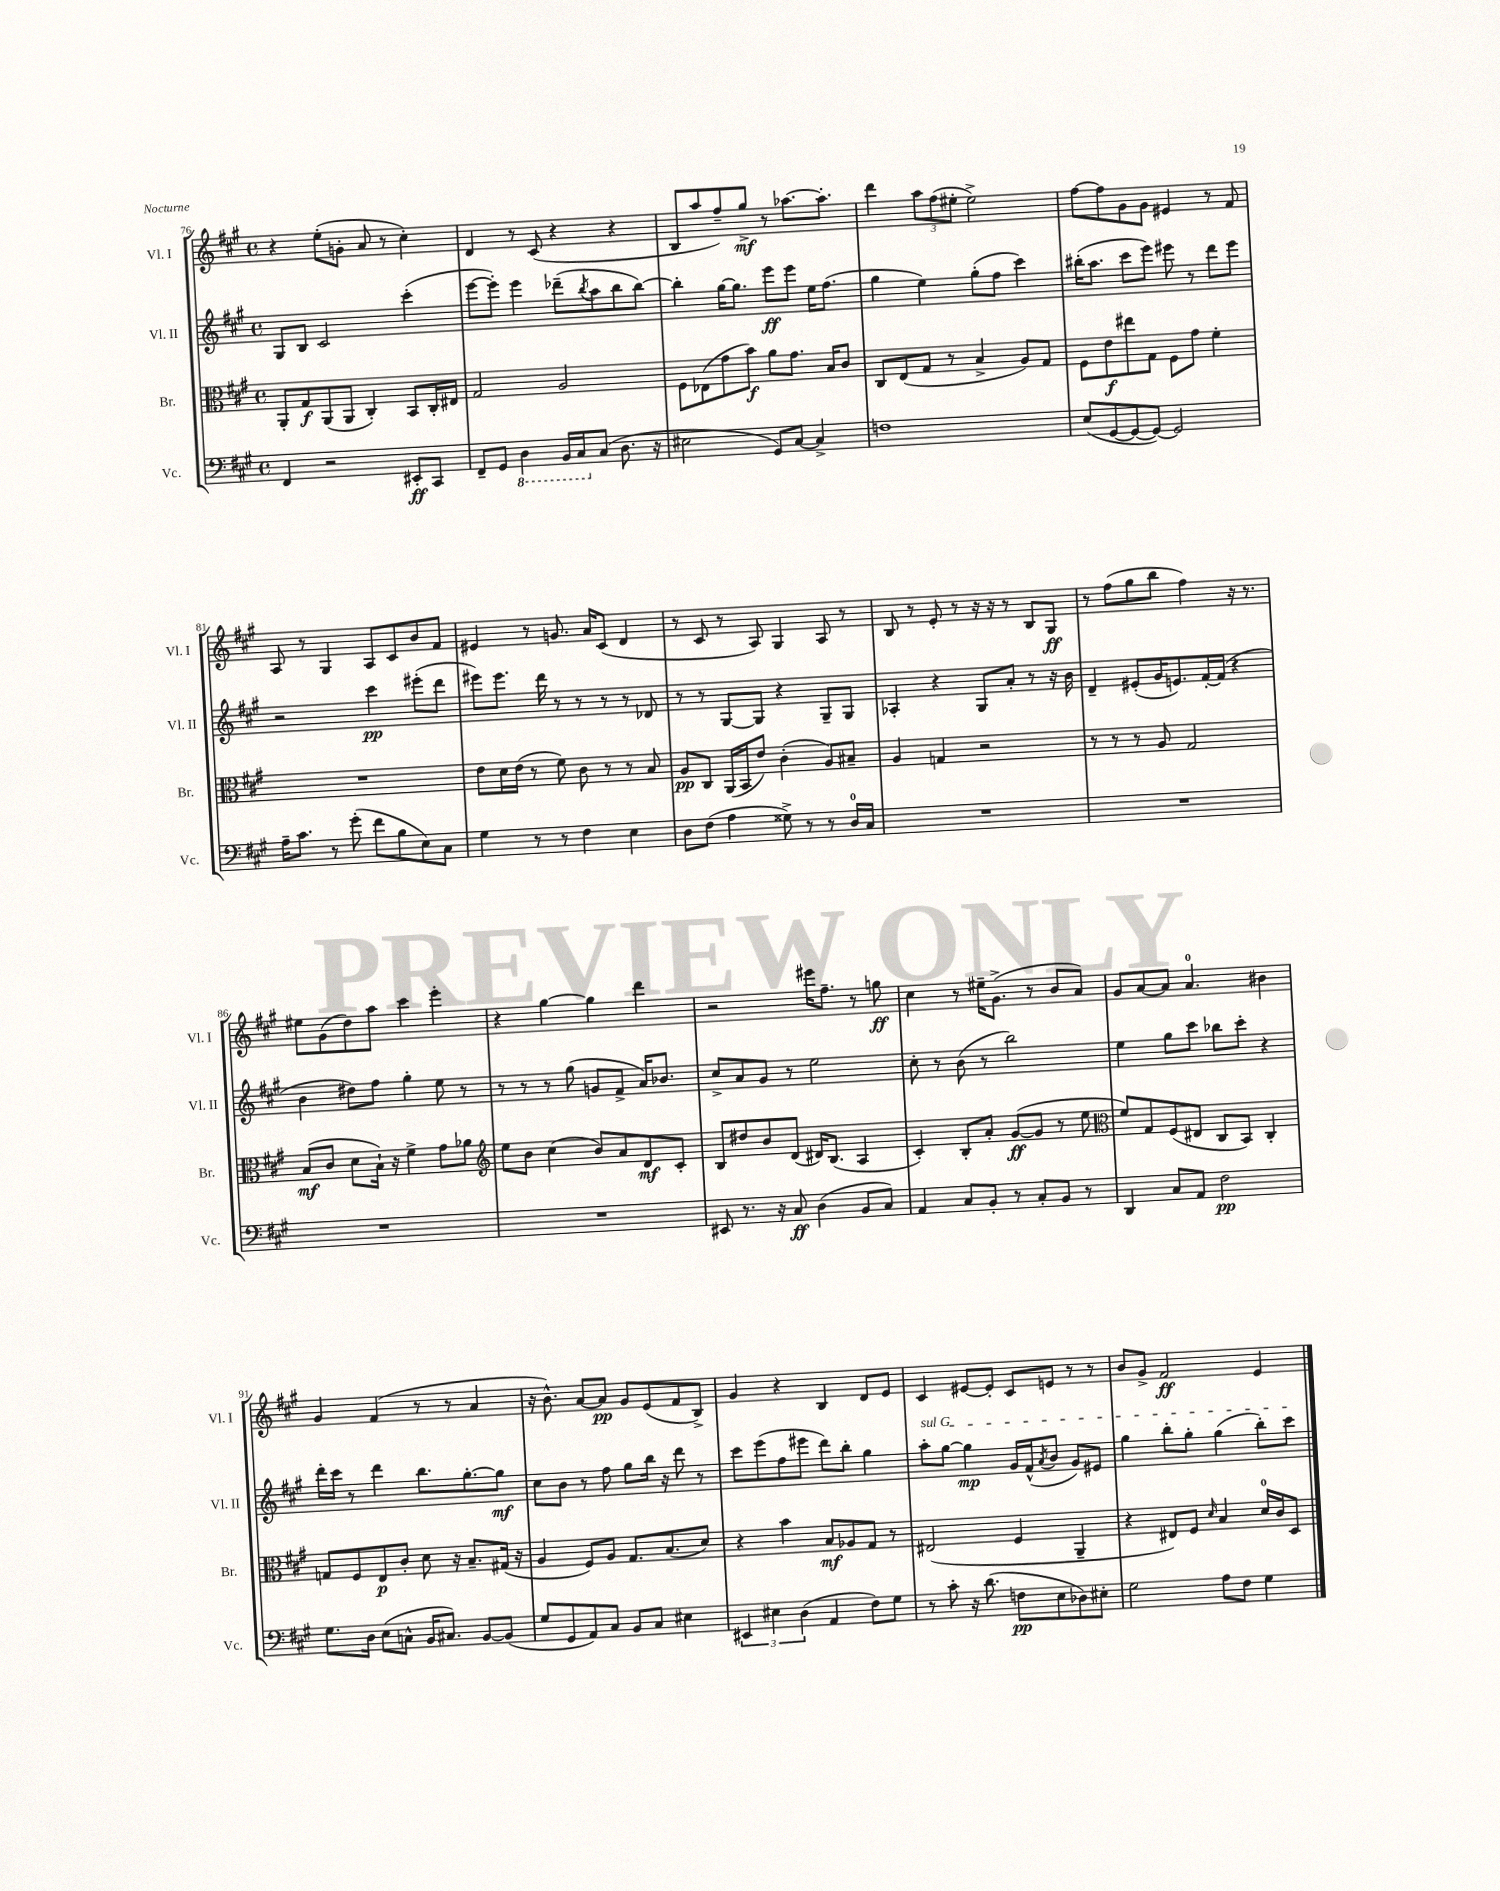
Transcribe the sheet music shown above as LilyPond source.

<<
\new StaffGroup <<
\new Staff = "s0" \with { instrumentName = "Vl. I" shortInstrumentName = "Vl. I" } {
    \clef treble \key a \major \defaultTimeSignature \time 4/4
    r4 e''8-.( g'8-. a'8 r8 cis''4-.) |
    d'4 r8 cis'8( r4 r4 |
    b8 a''8 fis''8--) gis''8->\mf r8 aes''8.~ aes''8.-. |
    d'''4 \tuplet 3/2 { a''8 fis''8( eis''8-. } eis''2->) |
    fis''8~ fis''8 gis'8 gis'8 eis'4 r8 fis'8 |
    a8 r8 gis4 a8 cis'8 b'8 fis'8 |
    eis'4 r8 g'8. a'16 cis'8( d'4 |
    r8 cis'8 r8 a8) gis4 a8 r8 |
    b8 r8 e'8-. r8 r16 r16 r8 b8 gis8\ff |
    r8 fis''8( gis''8 b''8 fis''4) r16 r8. |
    eis''8 gis'8( d''8) a''8 cis'''4 e'''4-. |
    r4 gis''4~ gis''4 d'''4 |
    r2 eis'''16 fis''8.-- r8 g''8\ff |
    cis''4 r8 eis''16-- gis'8.->( r8 b'8 a'8) |
    gis'8 a'8~ a'8 a'4.-0 bis'4 |
    gis'4 fis'4( r8 r8 a'4 |
    r16 b'8.-^) a'8~ a'8\pp gis'8 e'8( fis'8 b8->) |
    gis'4 r4 b4 d'8 e'8 |
    cis'4 eis'8~ eis'8-. cis'8 e'8 r8 r8 |
    b'8 gis'8-> fis'2\ff e'4 \bar "|." |
}
\new Staff = "s1" \with { instrumentName = "Vl. II" shortInstrumentName = "Vl. II" } {
    \clef treble \key a \major \defaultTimeSignature \time 4/4
    gis8 b8 cis'2 cis'''4-.( |
    e'''8~ e'''8-.) e'''4 des'''8--( \acciaccatura { b''8 } a''8 b''8 b''8~) |
    b''4-. gis''16~ gis''8. e'''8\ff e'''8 e''16 fis''8.( |
    gis''4 e''4) gis''8-.( fis''8 cis'''4) |
    bis''16-.( a''8. cis'''8 e'''8) eis'''8 r8 d'''8 eis'''8 |
    r2 cis'''4\pp eis'''8-.( d'''8 |
    eis'''8) eis'''8. d'''16 r8 r8 r8 r8 des'8 |
    r8 r8 gis8~ gis8 r4 gis8-- gis8 |
    aes4-. r4 gis8 a'8-. r8 r16 b'16 |
    d'4-- eis'8-.( gis'16 e'8.) fis'16~-. fis'16( r4 |
    b'4 dis''8) fis''8 gis''4-. e''8 r8 |
    r8 r8 r8 gis''8( g'8 fis'8-> a'16) bes'8. |
    cis''8-> a'8 gis'8 r8 e''2 |
    cis''8-. r8 b'8( r8 b''2) |
    e''4 gis''8 cis'''8 bes''8 cis'''8-. r4 |
    d'''16-. cis'''16 r8 d'''4 b''8. gis''8.~-. gis''8\mf |
    cis''8 b'8 r8 fis''8 gis''8 b''16 r16 d'''8 r8 |
    cis'''8 e'''8( fis''8 eis'''8 d'''8) b''8-. gis''4 |
    \once \override TextSpanner.bound-details.left.text = \markup { \italic "sul G" } a''8-.\startTextSpan gis''8~ gis''4\mp gis'16 fis'16-^( \acciaccatura { a'8 } b'8 gis'8) eis'8 |
    gis''4 b''8-. gis''8-. gis''4( b''8-.) cis'''8\stopTextSpan \bar "|." |
}
\new Staff = "s2" \with { instrumentName = "Br." shortInstrumentName = "Br." } {
    \clef alto \key a \major \defaultTimeSignature \time 4/4
    a,8-. gis8\f a,8( a,8 cis4-.) b,8 cis16-. eis16 |
    gis2 a2 |
    fis8 ees8( gis'8 b'8\f) a'8 gis'8. b16 cis'8 |
    cis8 e8( gis8 r8 b4-> a8) gis8 |
    fis8 e'8\f eis''8 gis8 fis8 gis'8 fis'4-. |
    R1 |
    e'8 d'16 e'16( r8 fis'8) cis'8 r8 r8 b8 |
    a8\pp cis8 a,16( b,16 e'8) cis'4-.( a8) bis8-- |
    a4 g4 r2 |
    r8 r8 r8 a8 gis2 |
    b8\mf( cis'8 d'8 b16-!) r16 fis'4-> gis'8 aes'8 |
    \clef treble e''8 b'8 cis''4( b'8) a'8 d'8\mf cis'8-. |
    b8 dis''8 b'8 d'8( dis'16) b8.( a4 |
    cis'4-.) b8-. a'8-. gis'8~\ff( gis'8 r8 e''8 |
    \clef alto fis'8) gis8 fis8( eis8 cis8 b,8) cis4-. |
    g8 fis8 e8\p cis'8-. d'8 r16 b8.-- gis16( r16 |
    a4 fis8) a8 gis8. b8.( d'8) |
    r4 b'4 b8\mf aes8 gis8 r8 |
    eis2( fis4 a,4-- |
    r4 eis8) fis8 \grace { d'16 } b4 d'16-0 cis'16 d8 \bar "|." |
}
\new Staff = "s3" \with { instrumentName = "Vc." shortInstrumentName = "Vc." } {
    \clef bass \key a \major \defaultTimeSignature \time 4/4
    fis,4 r2 eis,8-.\ff cis,8 |
    fis,8-- gis,8 \ottava #-1 d,4 b,,16 cis,16 \ottava #0 cis8( d8. r16 |
    eis2 gis,8) cis8~ cis4-> |
    f1 |
    e8( gis,8~ gis,8~ gis,8~) gis,2 |
    a16-- cis'8. r8 gis'8-.( fis'8 b8 e8) cis8 |
    gis4 r8 r8 fis4 e4 |
    d8 fis8( a4 gisis8->) r8 r8 d16-0 cis16 |
    R1 |
    R1 |
    R1 |
    R1 |
    eis,8 r8. r16 cis8\ff d4( b,8 cis8) |
    a,4 cis8 b,8-. r8 cis8-. b,8 r8 |
    d,4 cis8 a,8 fis2\pp |
    gis8. d16 e8( c8-^ b,16 cis8.) b,8~ b,8( |
    gis8 gis,8 a,8) cis8 b,8 cis8 eis4 |
    \tuplet 3/2 { eis,4 eis4 d4( } a,4 fis8) gis8 |
    r8 cis'8-. r16 d'8.( f8\pp e8 des8) eis8-. |
    gis2 a8 fis8 gis4 \bar "|." |
}
>>
>>
\layout { \context { \Score currentBarNumber = #76 } }
